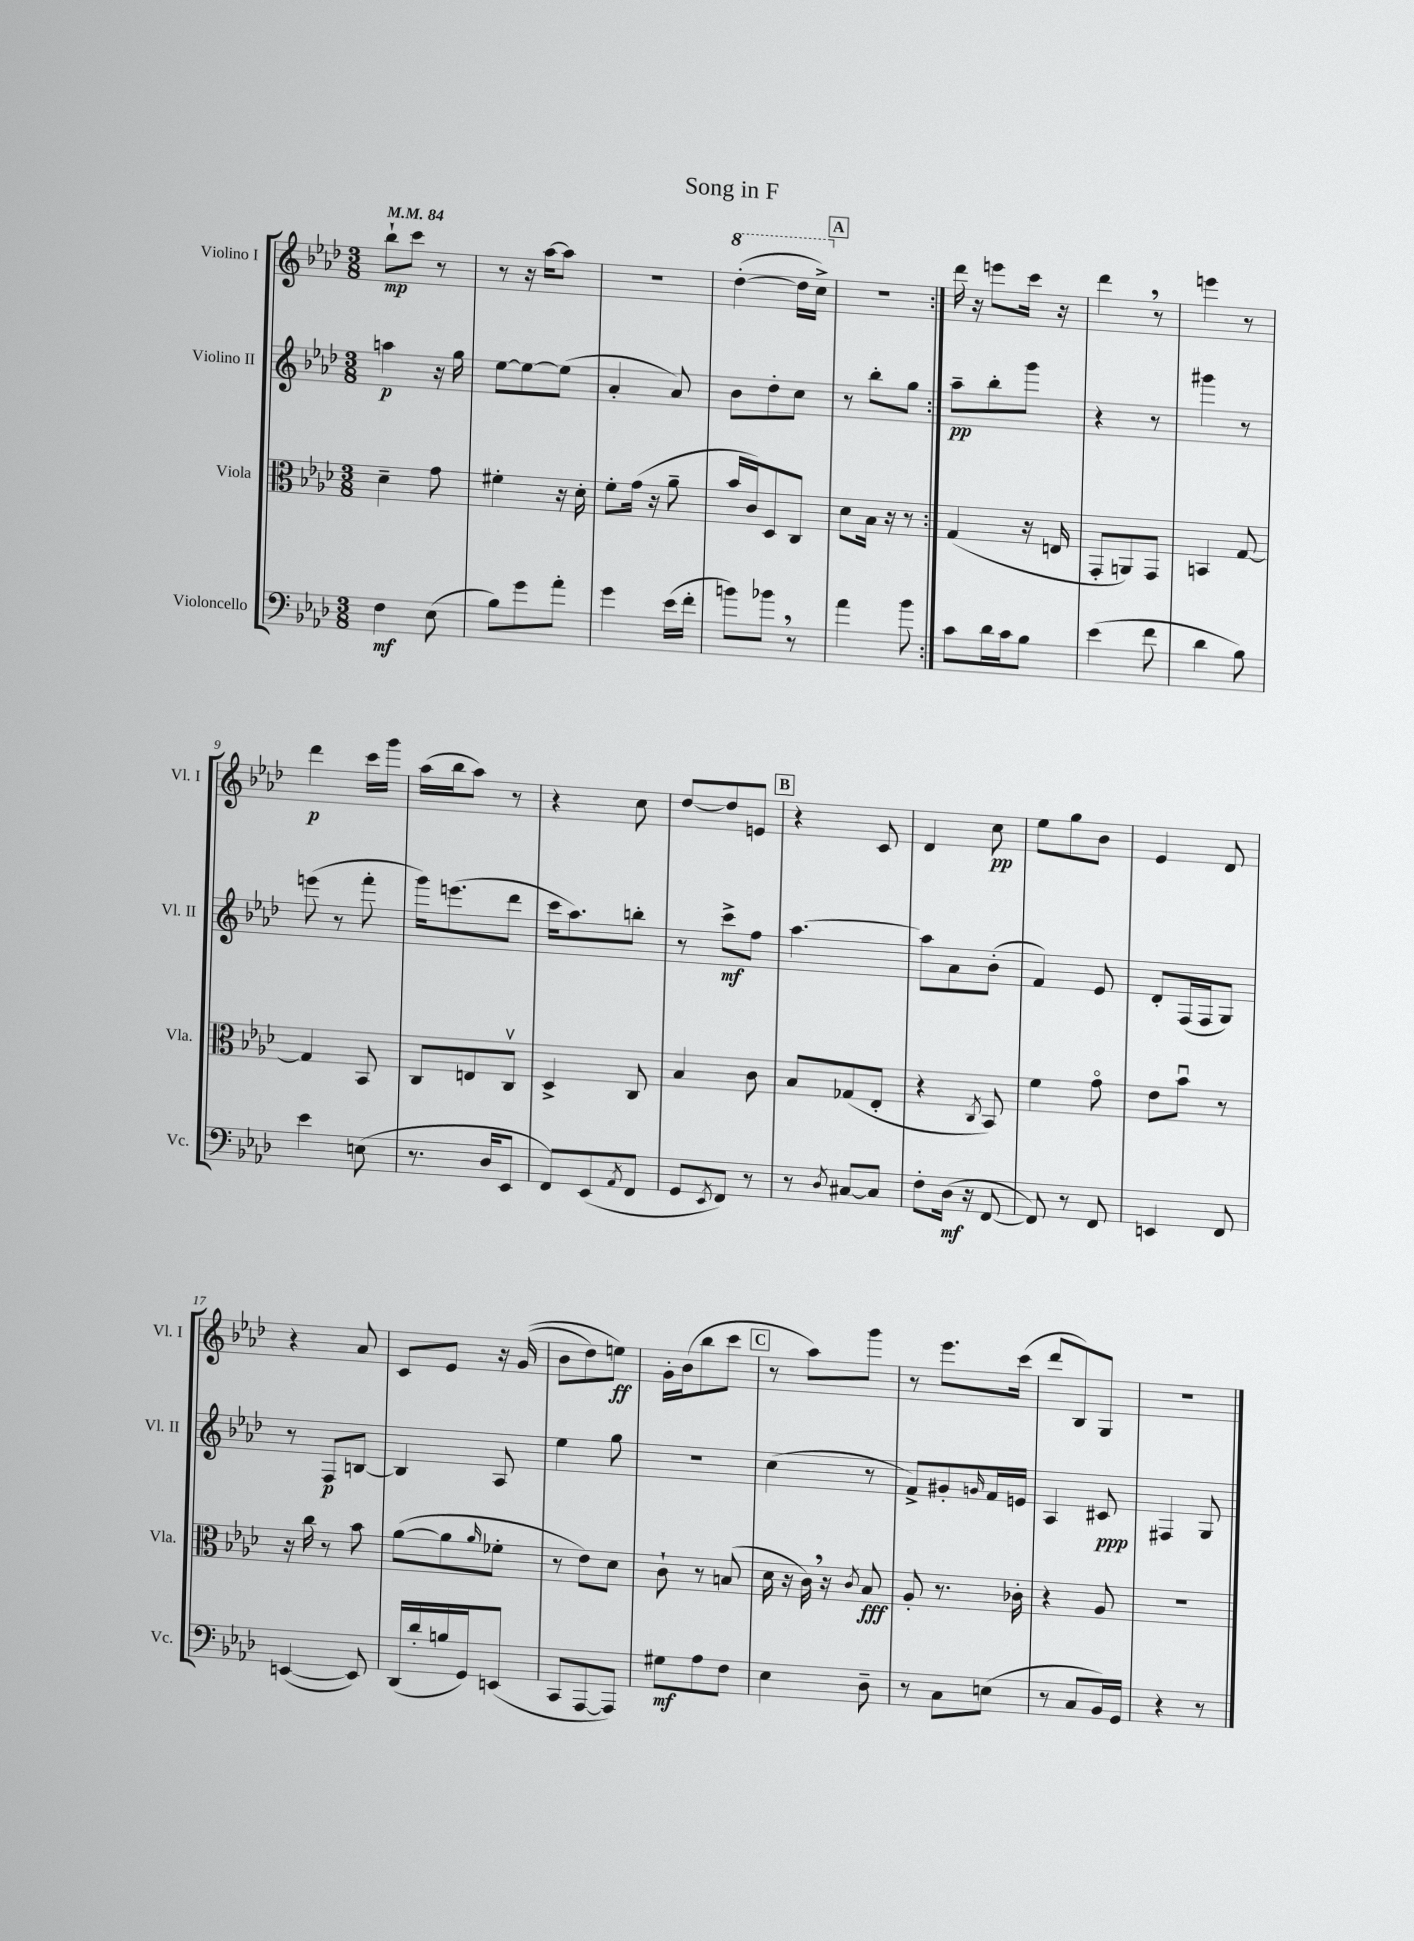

**kern	**kern	**kern	**kern
*staff4	*staff3	*staff2	*staff1
*clefF4	*clefC3	*clefG2	*clefG2
*k[b-e-a-d-]	*k[b-e-a-d-]	*k[b-e-a-d-]	*k[b-e-a-d-]
*M3/8	*M3/8	*M3/8	*M3/8
*MM84	*MM84	*MM84	*MM84
4F	4d-~	4aa	8bb-`
.	.	.	8ccc
(8E-	8g	16r	8r
.	.	16gg	.
=	=	=	=
8B-)	4f#'	[8ee-	8r
8g	.	8ee-_	16r
.	.	.	[16aa-
8a-'	16r	(8ee-]	8aa-]
.	16d-'	.	.
=	=	=	=
4g	8f'	4a-'	4.r
.	(16g	.	.
.	16r	.	.
(16e-	8a-~	8a-)	.
16f'	.	.	.
=	=	=	=
8b)	16b-	8b-	([4ddd-'
.	16c)	.	.
8b-	8D-	8dd-'	.
8r	8C	8cc	16ddd-]
.	.	.	16ccc^)
=	=	=	=
4a-	8d-	8r	4.r
.	16B-	8bb-'	.
.	16r	.	.
8b-	8r	8gg	.
=:|!	=:|!	=:|!	=:|!
8c	(4G	8aa-~	16ddd-
.	.	.	16r
16d-	.	8bb-'	8eee
16c	.	.	.
8B-	16r	8ggg	16ccc
.	16E	.	16r
=	=	=	=
(4e-	8GG'	4r	4ddd-
.	8AA)	.	.
8f	8GG	8r	8r
=	=	=	=
4d-	4BB	4ggg#	4eee
8B-)	[8G	8r	8r
=	=	=	=
4e-	4G]	(8eee	4ddd-
.	.	8r	.
(8E	8BB-	8fff'	16ccc
.	.	.	16ggg
=	=	=	=
8.r	8C	16ggg)	(16aa-
.	.	(8.eee	16bb-
.	8E	.	8aa-)
16D-	.	.	.
8EE-	8Cv	8ddd-	8r
=	=	=	=
8FF)	4D-^	16ccc	4r
.	.	8.aa-)	.
(8EE-	.	.	.
8qAA-	.	.	.
8FF	8C	8bb'	8cc
=	=	=	=
8GG	4B-	8r	[8dd-
8qEE-	.	.	.
8FF)	.	8ccc^	8dd-]
8r	8c	8ff	8e
=	=	=	=
8r	8B-	[4.aa-	4r
8qD-	.	.	.
[8C#	(8G-	.	.
8C#]	8E-'	.	8c
=	=	=	=
8F'	4r	8aa-]	4d-
(16D-	.	8a-	.
16r	.	.	.
.	8qC	.	.
[8FF	8BB-)	(8b-'	8cc
=	=	=	=
8FF])	4f	4f)	8ee-
8r	.	.	8gg
8FF	8go	8e-	8b-
=	=	=	=
4EE	8e-	8d-'	4e-
.	8b-u	(16F	.
.	.	16F	.
8FF	8r	8G)	8d-
=	=	=	=
([4EE	16r	8r	4r
.	16cc	.	.
.	8r	8F	.
8EE])	8b-	[8B	8a-
=	=	=	=
(16DD-	([8a-	4B]	8c
16d-'	.	.	.
16B	8a-]	.	8e-
16GG)	.	.	.
.	16qqa-	.	.
(8EE	8f-'	8A-	16r
.	.	.	&((16g
=	=	=	=
8CC	8r	4ee-	8b-
[8AAA-	8e-)	.	8dd-)
8AAA-])	8d-	8gg	8ee&)
=	=	=	=
8G#	8c`	4.r	16g'
.	.	.	(16b-
8A-	8r	.	8bb-
8F	(8B	.	8ccc
=	=	=	=
4E-	16d-	(4cc	8r
.	16r	.	.
.	16c)	.	8aa-)
.	16r	.	.
.	8qc	.	.
8D-~	8B-	8r	8ggg
=	=	=	=
8r	8A-'	8f^)	8r
8C	8.r	8g#'	8.eee-
.	.	16qqg	.
(8E	.	16f	.
.	16c-'	16e	(16ccc
=	=	=	=
8r	4r	4A-	8ddd-
8C	.	.	8B-)
16BB-)	8A-	8c#	8G
16GG	.	.	.
=	=	=	=
4r	4.r	4F#	4.r
8r	.	8G	.
==	==	==	==
*-	*-	*-	*-
